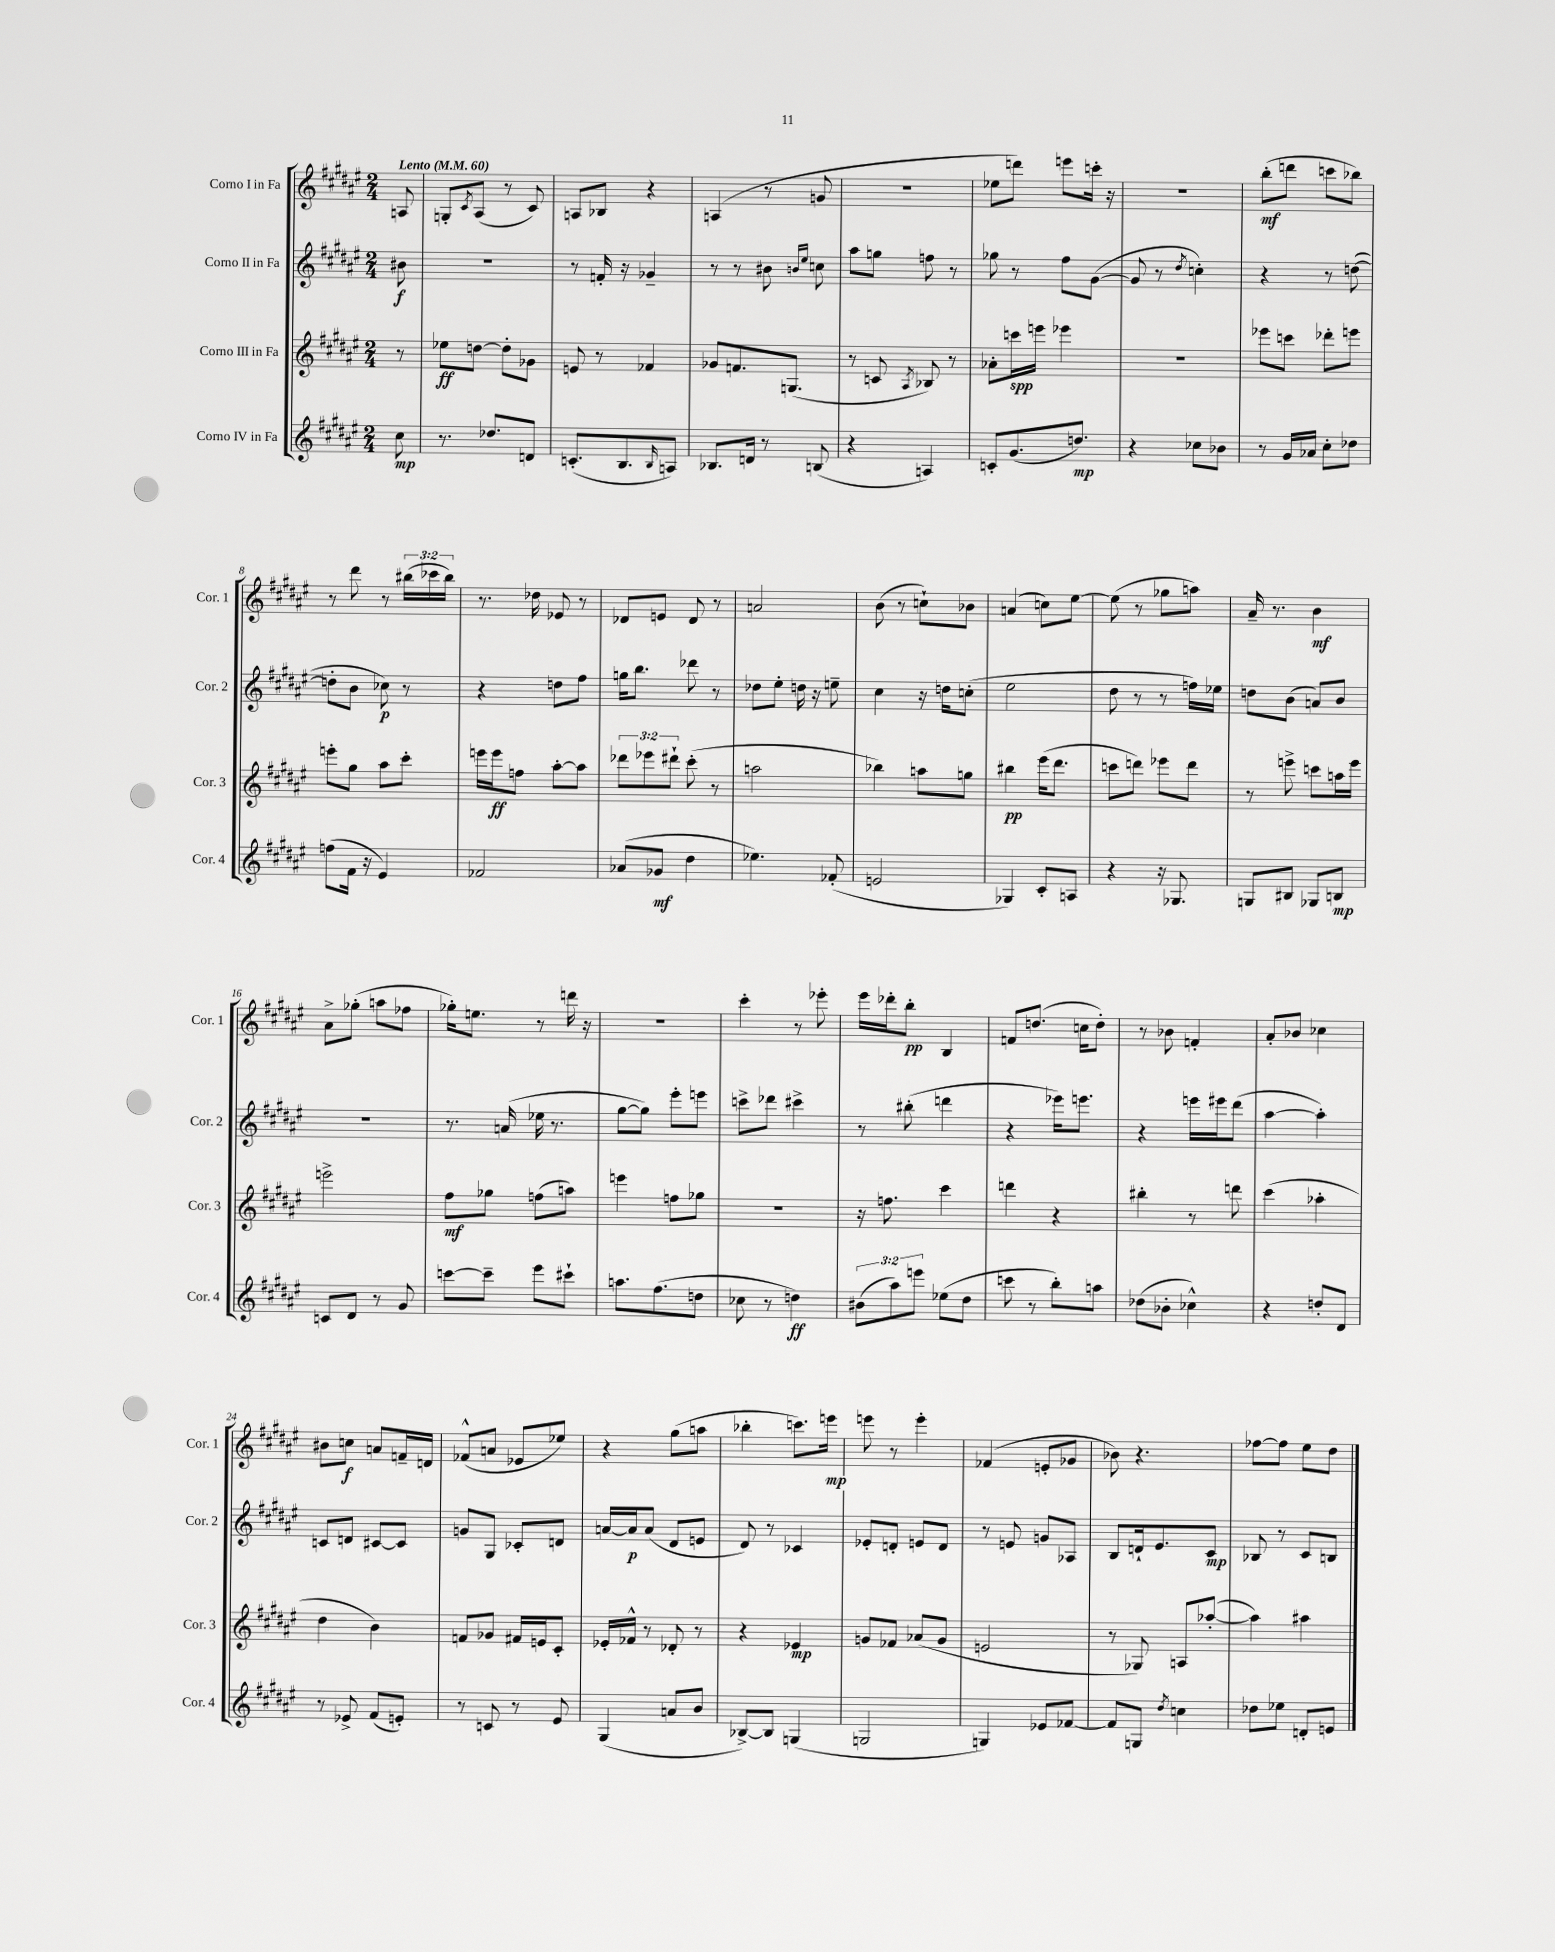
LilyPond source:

<<
\new StaffGroup <<
\new Staff = "s0" \with { instrumentName = "Corno I in Fa" shortInstrumentName = "Cor. 1" } {
    \clef treble \key fis \major \numericTimeSignature \time 2/4 \override Staff.TupletNumber.text = #tuplet-number::calc-fraction-text \partial 8 \tempo "Lento" 4 = 60
    a8 |
    g8-. \acciaccatura { cis'8 } ais8( r8 cis'8) |
    a8 bes8 r4 |
    a4( r8 g'8 |
    R2 |
    ees''8 d'''8) e'''8 c'''16-. r16 |
    r2 |
    b''8-.\mf( d'''8 c'''8 bes''8) |
    r8 dis'''8 r8 \tuplet 3/2 { bis''16( ces'''16 bis''16) } |
    r8. des''16 ees'8 r8 |
    des'8 e'8 des'8 r8 |
    a'2 |
    b'8( r8 c''8-!) bes'8 |
    a'4( c''8) eis''8~ |
    eis''8( r8 ges''8 a''8) |
    ais'16-- r8. b'4\mf |
    ais'8-> ges''8-.( a''8 fes''8 |
    ges''16-.) e''8. r8 d'''16 r16 |
    r2 |
    cis'''4-. r8 ees'''8-. |
    eis'''16 des'''16-. b''8-.\pp b4 |
    f'8 d''8.( c''16 d''8-.) |
    r8 bes'8 f'4-. |
    ais'8-. bes'8 ces''4 |
    bis'8 c''8\f a'8 f'16-- d'16 |
    fes'8-^( a'8 ees'8 ees''8) |
    r4 gis''8( a''8 |
    bes''4-. c'''8.) e'''16\mp |
    e'''8 r8 e'''4-. |
    fes'4( e'8-. ges'8 |
    bes'8) r4. |
    fes''8~ fes''8 eis''8 dis''8 \bar "|." |
}
\new Staff = "s1" \with { instrumentName = "Corno II in Fa" shortInstrumentName = "Cor. 2" } {
    \clef treble \key fis \major \numericTimeSignature \time 2/4 \partial 8
    bis'8\f |
    R2 |
    r8 f'16-. r16 ges'4-- |
    r8 r8 bis'8 \grace { b'16 eis''16 } c''8 |
    ais''8 g''8 f''8 r8 |
    ges''8 r8 fis''8 gis'8~( |
    gis'8 r8 \acciaccatura { dis''8 } c''4-.) |
    r4 r8 d''8~( |
    d''8-. b'8 ces''8\p) r8 |
    r4 d''8 fis''8 |
    g''16 b''8. des'''8 r8 |
    des''8 eis''8-. d''16 r16 e''8-- |
    cis''4 r16 d''16 c''8-.( |
    eis''2 |
    dis''8 r8 r8 f''16) ees''16 |
    d''8 b'8( a'8) b'8 |
    r2 |
    r8. a'16( ees''16 r8. |
    gis''8~ gis''8) eis'''8-. e'''8 |
    c'''8-> des'''8 cis'''4-> |
    r8 bis''8-.( d'''4 |
    r4 ees'''16) e'''8. |
    r4 e'''16 eis'''16 dis'''8( |
    ais''4~ ais''4-.) |
    c'8 d'8 cis'8~ cis'8 |
    g'8 gis8 ces'8-. d'8 |
    a'16~ a'16\p a'8( dis'8 e'8 |
    dis'8) r8 ces'4 |
    ees'8-. d'8-. e'8 d'8 |
    r8 e'8 g'8 aes8 |
    b8 d'16-! eis'8. cis'8\mp |
    bes8 r8 cis'8 b8 \bar "|." |
}
\new Staff = "s2" \with { instrumentName = "Corno III in Fa" shortInstrumentName = "Cor. 3" } {
    \clef treble \key fis \major \numericTimeSignature \time 2/4 \override Staff.TupletNumber.text = #tuplet-number::calc-fraction-text \partial 8
    r8 |
    ees''8\ff d''8~ d''8-. ges'8 |
    e'8 r8 fes'4 |
    ges'8 f'8. g8.( |
    r8 c'8 \acciaccatura { ais8 } bes8) r8 |
    aes'8-. c'''16\spp e'''16 ees'''4 |
    R2 |
    ees'''8 c'''8 des'''8-. e'''8 |
    e'''8-. gis''8 ais''8 cis'''8-. |
    e'''16 e'''16\ff f''8 ais''8~-. ais''8 |
    \tuplet 3/2 { des'''8 ees'''8 dis'''8-! } cis'''8-.( r8 |
    a''2 |
    bes''4) a''8 g''8 |
    bis''4\pp eis'''16( dis'''8. |
    c'''8 d'''8) ees'''8 d'''8 |
    r8 e'''8-> c'''8 a''16 e'''16 |
    e'''2-> |
    fis''8\mf ges''8 f''8( a''8) |
    e'''4 f''8 ges''8 |
    r2 |
    r16 f''8. cis'''4 |
    d'''4 r4 |
    bis''4-. r8 d'''8 |
    cis'''4( aes''4-. |
    dis''4 b'4) |
    f'8 ges'8 fis'16 e'16 cis'8-. |
    ees'16-. fes'16-^ r8 des'8-. r8 |
    r4 ees'4\mp |
    g'8 fes'8 aes'8( g'8 |
    e'2 |
    r8 ges8) a8 aes''8~-.( |
    aes''4) ais''4 \bar "|." |
}
\new Staff = "s3" \with { instrumentName = "Corno IV in Fa" shortInstrumentName = "Cor. 4" } {
    \clef treble \key fis \major \numericTimeSignature \time 2/4 \override Staff.TupletNumber.text = #tuplet-number::calc-fraction-text \partial 8
    cis''8\mp |
    r8. des''8. d'8 |
    c'8.-.( b8. \grace { b16 } a8) |
    bes8. d'16 r8 b8( |
    r4 a4) |
    c'8-. gis'8.( d''8.\mp) |
    r4 ces''8 bes'8 |
    r8 gis'16 aes'16 cis''8-. des''8 |
    f''8( fis'16 r16 eis'4) |
    fes'2 |
    aes'8( ges'8\mf dis''4 |
    ees''4.) fes'8-.( |
    e'2 |
    ges4) cis'8-. a8 |
    r4 r16 ges8. |
    g8 bis8 ges8 b8\mp |
    c'8 dis'8 r8 gis'8 |
    c'''8~ c'''8-- eis'''8 cis'''8-! |
    a''8. fis''8.( d''8 |
    ces''8 r8 d''4\ff) |
    \tuplet 3/2 { bis'8( ais''8) e'''8 } ees''8( dis''8 |
    c'''8 r8 b''8-.) a''8 |
    des''8( bes'8-. ces''4-^) |
    r4 d''8-. dis'8 |
    r8 ees'8-> fis'8( e'8-.) |
    r8 c'8 r8 eis'8 |
    gis4( a'8 b'8 |
    bes8~->) bes8 g4( |
    g2 |
    g4) ees'8 fes'8~ |
    fes'8 g8 \acciaccatura { dis''8 } c''4 |
    des''8 ees''8 d'8-. e'8 \bar "|." |
}
>>
>>
